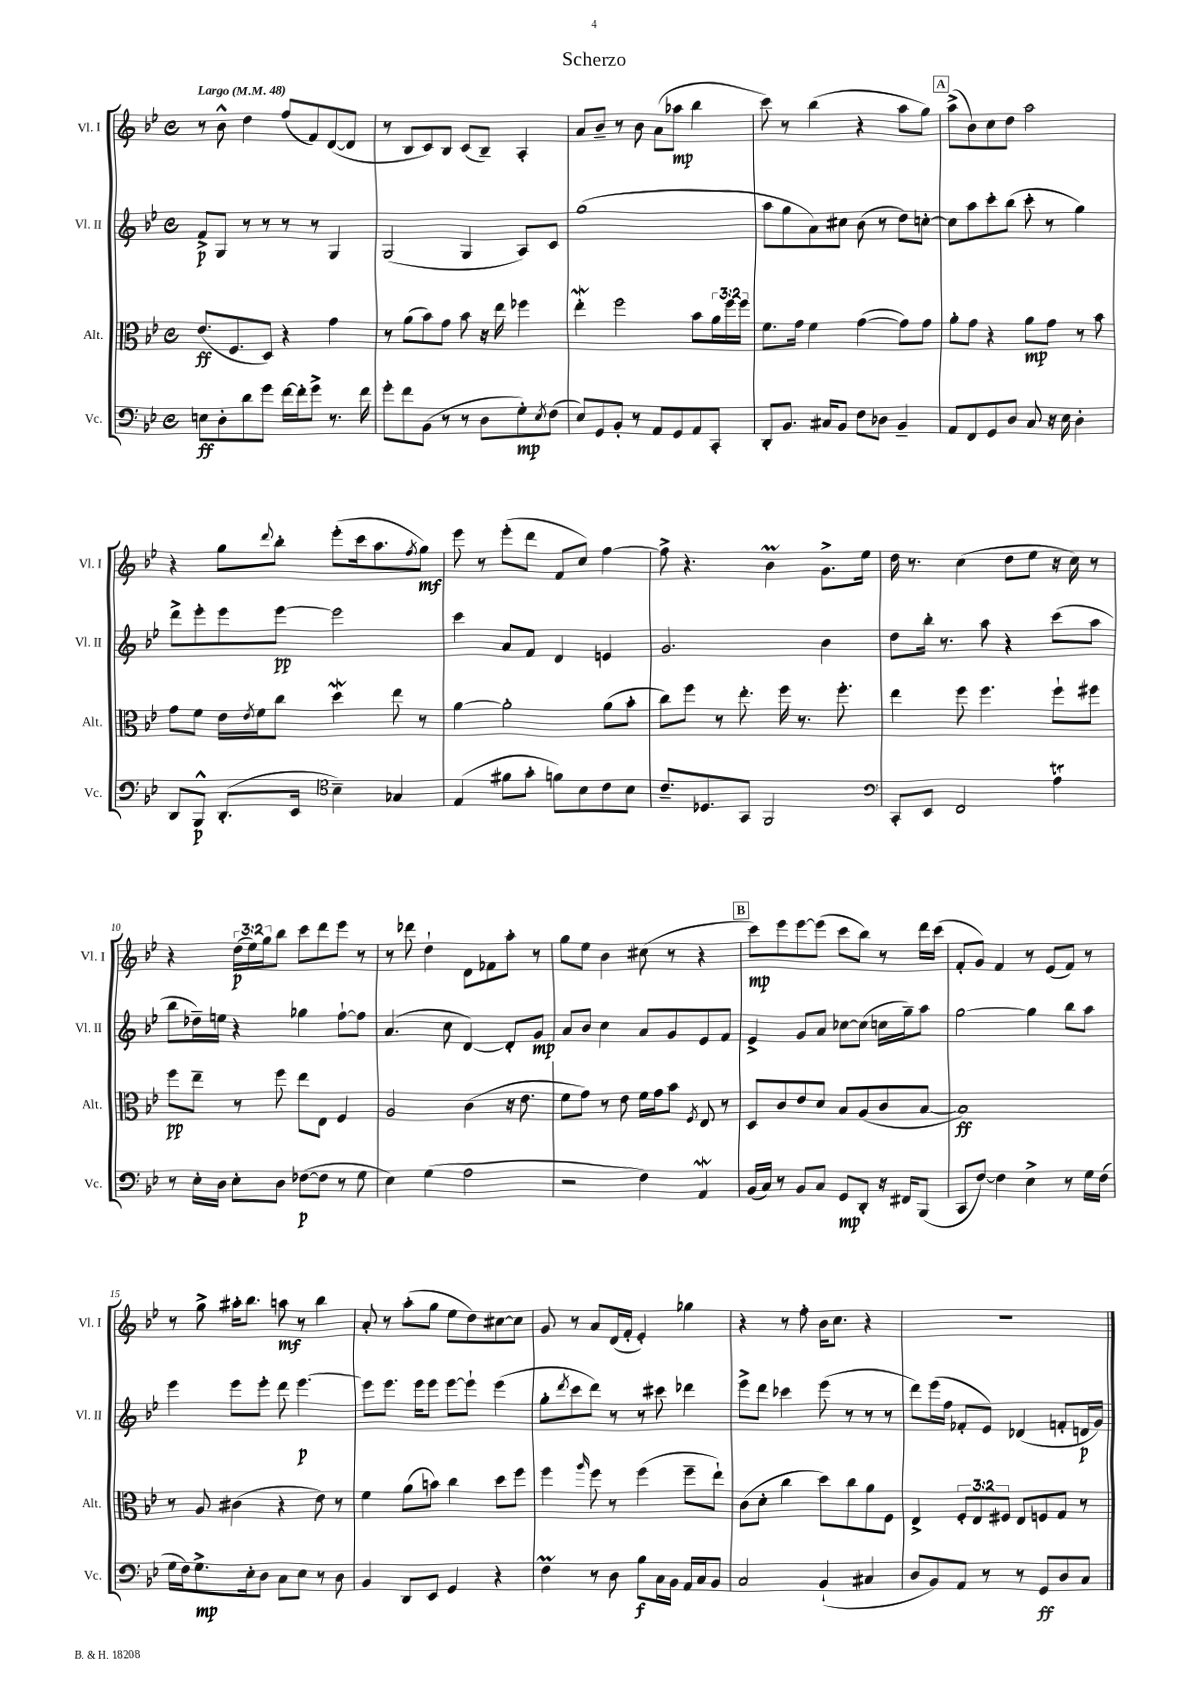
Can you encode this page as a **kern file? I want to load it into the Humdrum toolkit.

**kern	**dynam	**kern	**dynam	**kern	**dynam	**kern	**dynam
*part4	*part4	*part3	*part3	*part2	*part2	*part1	*part1
*staff4	*staff4	*staff3	*staff3	*staff2	*staff2	*staff1	*staff1
*I"Vc.	*	*I"Alt.	*	*I"Vl. II	*	*I"Vl. I	*
*I'Vc.	*	*I'Alt.	*	*I'Vl. II	*	*I'Vl. I	*
*clefF4	*	*clefC3	*	*clefG2	*	*clefG2	*
*k[b-e-]	*	*k[b-e-]	*	*k[b-e-]	*	*k[b-e-]	*
*M4/4	*	*M4/4	*	*M4/4	*	*M4/4	*
*met(c)	*	*met(c)	*	*met(c)	*	*met(c)	*
*MM48	*	*MM48	*	*MM48	*	*MM48	*
=1	=1	=1	=1	=1	=1	=1	=1
!	!	!	!	!	!	!LO:TX:a:B:t=Largo	!
8En\L	ff	(8.e-/L	ff	8f^/L	p	8r	.
8D'\	.	.	.	8G/J	.	8b-^^\	.
.	.	8.F/	.	.	.	.	.
8d\	.	.	.	8r	.	4dd\	.
8g\J	.	8D/J)	.	8r	.	.	.
[16f\LL	.	4r	.	8r	.	(8ff/L	.
16f'\J]	.	.	.	.	.	.	.
8g^\J	.	.	.	8r	.	8f/)	.
8.r	.	4g\	.	4G/	.	([8d/	.
.	.	.	.	.	.	8d/J]	.
16f\	.	.	.	.	.	.	.
=2	=2	=2	=2	=2	=2	=2	=2
8g'\L	.	8r	.	(2G/	.	8r	.
8f\	.	(8a\L	.	.	.	8B-/L	.
(8BB-\J	.	8b-\)	.	.	.	8c/)	.
8r	.	8g\J	.	.	.	8B-/J	.
8r	.	8b-\	.	4G/	.	(8c/L	.
8D\L	.	16r	.	.	.	8B-~/J)	.
.	.	16ee-\	.	.	.	.	.
8G'\)	mp	4ff-X\	.	8A/L)	.	4A'/	.
8qE-/	.	.	.	.	.	.	.
(8F\J	.	.	.	8c/J	.	.	.
=3	=3	=3	=3	=3	=3	=3	=3
8E-/L)	.	4ee-w'\	.	(1gg	.	8a/L	.
8GG/	.	.	.	.	.	8b-~/J	.
8BB-'/J	.	2ff\	.	.	.	8r	.
8r	.	.	.	.	.	8b-\	.
8AA/L	.	.	.	.	.	(8a\L	.
8GG/	.	.	.	.	.	8aa-X\J	mp
8AA/	.	8b-\L	.	.	.	4bb-\	.
8CC'/J	.	24a\L	.	.	.	.	.
.	.	24ff\	.	.	.	.	.
.	.	24ff\JJ	.	.	.	.	.
=4	=4	=4	=4	=4	=4	=4	=4
8DD'/L	.	8.f\L	.	8aa\L	.	8ccc\)	.
8.BB-/J	.	.	.	8gg\	.	8r	.
.	.	16g\Jk	.	.	.	.	.
.	.	4f\	.	8a\)	.	(4bb-\	.
16C#X/KL	.	.	.	.	.	.	.
8BB-/J	.	.	.	8cc#X\J	.	.	.
8F\L	.	([4g\	.	(8b-\	.	4r	.
8D-X\J	.	.	.	8r	.	.	.
4BB-~/	.	8g\L])	.	8dd\L)	.	8aa\L	.
.	.	8g\J	.	[8ccn'\J	.	8gg\J)	.
!!LO:REH:place=s1:t=A
=5	=5	=5	=5	=5	=5	=5	=5
8AA/L	.	8a'\L	.	8cc\L]	.	(8aa^\L	.
8FF/	.	8g\J	.	8aa\	.	8b-\)	.
8GG/	.	4r	.	8ccc'\	.	8cc\	.
8D/J	.	.	.	(8bb-\J	.	8dd\J	.
8C/	.	8a\L	mp	8ccc'\	.	2aa\	.
16r	.	8g\J	.	8r	.	.	.
16E-\	.	.	.	.	.	.	.
4D'\	.	8r	.	4gg\)	.	.	.
.	.	8b-\	.	.	.	.	.
!!LO:LB:g=z
=6	=6	=6	=6	=6	=6	=6	=6
8DD/L	.	8g\L	.	8ddd^\L	.	4r	.
8BBB-^^/J	p	8f\J	.	8eee-'\	.	.	.
(8.DD'/L	.	16e-\LL	.	8eee-\	.	8gg\L	.
.	.	8qe-/	.	.	.	.	.
.	.	16f\J	.	.	.	.	.
.	.	.	.	.	.	8qqddd/	.
.	.	8cc\J	.	[8eee-\J	pp	8bb-'\J	.
16EE-/Jk	.	.	.	.	.	.	.
*clefC4	*	*	*	*	*	*	*
4B-~\)	.	4ddW\	.	2eee-\]	.	(8eee-'\L	.
.	.	.	.	.	.	16ccc\k	.
.	.	.	.	.	.	8.aa\	.
4G-X/	.	8ee-\	.	.	.	.	.
.	.	.	.	.	.	8qff/	.
.	.	8r	.	.	.	8gg\J)	mf
=7	=7	=7	=7	=7	=7	=7	=7
(4E-/	.	[4a\	.	4ccc\	.	8eee-\	.
.	.	.	.	.	.	8r	.
8f#X\L	.	2a'\]	.	8a/L	.	(8eee-'\L	.
8g'\J	.	.	.	8f/J	.	8ddd\J	.
8fn\L)	.	.	.	4d/	.	8f/L	.
8B-\	.	.	.	.	.	8cc/J)	.
8c\	.	(8a\L	.	4en/	.	[4ff\	.
8B-\J	.	8b-'\J	.	.	.	.	.
=8	=8	=8	=8	=8	=8	=8	=8
8.c~/L	.	8cc\L)	.	2.g/	.	8ff^\]	.
.	.	8ff\J	.	.	.	4.r	.
8.D-X/	.	.	.	.	.	.	.
.	.	8r	.	.	.	.	.
8GG/J	.	8.ee-'\	.	.	.	.	.
2FF/	.	.	.	.	.	4b-M\	.
.	.	16ff\	.	.	.	.	.
.	.	8.r	.	.	.	.	.
.	.	.	.	4b-\	.	8.g^\L	.
.	.	8.ff'\	.	.	.	.	.
.	.	.	.	.	.	16ee-\Jk	.
=9	=9	=9	=9	=9	=9	=9	=9
*clefF4	*	*	*	*	*	*	*
8CC'/L	.	4ee-\	.	8dd\L	.	16dd\	.
.	.	.	.	.	.	8.r	.
8EE-/J	.	.	.	16bb-'\Jk	.	.	.
.	.	.	.	8.r	.	.	.
2FF/	.	8ff\	.	.	.	(4cc\	.
.	.	4.ff\	.	8aa\	.	.	.
.	.	.	.	4r	.	8dd\L	.
.	.	.	.	.	.	8ee-\J	.
4At\	.	8ff`\L	.	(8ccc\L	.	16r	.
.	.	.	.	.	.	16cc\)	.
.	.	8ff#X\J	.	8aa\J	.	8r	.
!!LO:LB:g=z
=10	=10	=10	=10	=10	=10	=10	=10
8r	.	8ff\L	pp	8bb-\L	.	4r	.
16E-'\LL	.	8ee-~\J	.	16dd-X~\L)	.	.	.
16D\JJ	.	.	.	16een\JJ	.	.	.
8E-'\L	.	8r	.	4r	.	(24dd\LL	p
.	.	.	.	.	.	24ee-\)	.
.	.	.	.	.	.	24gg\J	.
8D\J	.	8ff\	.	.	.	8bb-\J	.
([8F-X\L	p	8ee-\L	.	4gg-X\	.	8ccc\L	.
8F-\J]	.	8E-\J	.	.	.	8ddd\	.
8r	.	4F/	.	[8ff`\L	.	8eee-\J	.
8G\	.	.	.	8ff\J]	.	8r	.
=11	=11	=11	=11	=11	=11	=11	=11
4E-\)	.	2A/	.	(4.a/	.	8r	.
.	.	.	.	.	.	8ddd-X\	.
(4G\	.	.	.	.	.	4dd`\	.
.	.	.	.	8cc\	.	.	.
2A\	.	(4c\	.	[4d/)	.	8d\L	.
.	.	.	.	.	.	8f-X\	.
.	.	16r	.	8d'/L]	.	8aa'\J	.
.	.	8.e-\	.	.	.	.	.
.	.	.	.	8g/J	mp	8r	.
=12	=12	=12	=12	=12	=12	=12	=12
2r	.	8f\L	.	8a/L	.	8gg\L	.
.	.	8g\J)	.	8b-/J	.	8ee-\J	.
.	.	8r	.	4cc\	.	4b-\	.
.	.	8e-\	.	.	.	.	.
4F\)	.	16f\LL	.	8a/L	.	(8cc#X\	.
.	.	16g\J	.	.	.	.	.
.	.	8b-\J	.	8g/	.	8r	.
.	.	8qF/	.	.	.	.	.
4AAW/	.	8E-/	.	8e-/	.	4r	.
.	.	8r	.	8f/J	.	.	.
!!LO:REH:place=s1:t=B
=13	=13	=13	=13	=13	=13	=13	=13
(16BB-/LL	.	8D/L	.	4e-^/	.	8ccc\L)	mp
16C/JJ)	.	.	.	.	.	.	.
8r	.	8c/	.	.	.	8eee-\	.
8BB-/L	.	8e-/	.	8g/L	.	[8eee-\	.
8C/J	.	8d/J	.	8a/J	.	(8eee-\J]	.
8GG/L	mp	8B-/L	.	[8cc-X\L	.	8ccc\L	.
8DD'/J	.	(8A/	.	(8cc-\J]	.	8bb-\J)	.
16r	.	8c/	.	16ccn\LL	.	8r	.
16FF#X/KL	.	.	.	16gg~\J)	.	.	.
(8BBB-/J	.	[8B-/J	.	8aa\J	.	16ddd\LL	.
.	.	.	.	.	.	(16ccc\JJ	.
=14	=14	=14	=14	=14	=14	=14	=14
8CC/L	.	1B-])	ff	[2gg\	.	8f'/L	.
[8F/J)	.	.	.	.	.	8g/J)	.
4F\]	.	.	.	.	.	4f/	.
4E-^\	.	.	.	4gg\]	.	8r	.
.	.	.	.	.	.	(8e-/L	.
8r	.	.	.	8bb-\L	.	8f/J)	.
16G\LL	.	.	.	8aa\J	.	8r	.
(16F\JJ	.	.	.	.	.	.	.
!!LO:LB:g=z
=15	=15	=15	=15	=15	=15	=15	=15
16G\LL	.	8r	.	4eee-\	.	8r	.
16F\J)	.	.	.	.	.	.	.
8.G^\	mp	8A/	.	.	.	8gg^\	.
.	.	(4c#X\	.	8eee-\L	.	16aa#X'\KL	.
16E-'\k	.	.	.	.	.	8.bb-\J	.
8D\J	.	.	.	8eee-'\J	.	.	.
8C\L	.	4r	.	8ddd\	.	8aan\	mf
8E-\J	.	.	.	[4.eee-\	p	8r	.
8r	.	8e-\)	.	.	.	4bb-\	.
8D\	.	8r	.	.	.	.	.
=16	=16	=16	=16	=16	=16	=16	=16
4BB-/	.	4f\	.	8eee-\L]	.	8a'/	.
.	.	.	.	8.eee-\J	.	8r	.
8DD/L	.	(8a\L	.	.	.	(8aa'\L	.
.	.	.	.	16eee-\KL	.	.	.
8EE-/J	.	8bn\J)	.	8eee-\J	.	8gg\J	.
4GG/	.	4cc\	.	[8eee-\L	.	8ee-\L	.
.	.	.	.	8eee-`\J]	.	8dd\)	.
4r	.	8dd\L	.	(4eee-\	.	[8cc#X\	.
.	.	8ff\J	.	.	.	8cc#\J]	.
=17	=17	=17	=17	=17	=17	=17	=17
4FM\	.	4ff\	.	8gg'\L	.	8g/	.
.	.	.	.	8qddd/	.	.	.
.	.	.	.	8ccc\	.	8r	.
.	.	16qqaa/	.	.	.	.	.
8r	.	8ff\	.	8ddd\J)	.	8a/L	.
8D\	.	8r	.	8r	.	(16d/L	.
.	.	.	.	.	.	16f'/JJ	.
8B-\L	f	(4ff\	.	8r	.	4e-'/)	.
16C\L	.	.	.	8ccc#X\	.	.	.
16BB-\JJ	.	.	.	.	.	.	.
16AA/LL	.	8ff~\L	.	4ddd-X\	.	4gg-X\	.
16C/J	.	.	.	.	.	.	.
8BB-/J	.	8ee-`\J)	.	.	.	.	.
=18	=18	=18	=18	=18	=18	=18	=18
2C/	.	(8c\L	.	8eee-^\L	.	4r	.
.	.	8d'\J	.	8ddd\J	.	.	.
.	.	4cc\	.	4ccc-X\	.	8r	.
.	.	.	.	.	.	8ff'\	.
(4BB-`/	.	8dd\L)	.	(8eee-\	.	16b-\KL	.
.	.	.	.	.	.	8.cc\J	.
.	.	8cc\	.	8r	.	.	.
4C#X/	.	8a\	.	8r	.	4r	.
.	.	8F\J	.	8r	.	.	.
=19	=19	=19	=19	=19	=19	=19	=19
8D/L	.	4E-^/	.	8ddd\L)	.	1r	.
8BB-/)	.	.	.	(16eee-\L	.	.	.
.	.	.	.	16ff\JJ	.	.	.
8AA/J	.	12F'/L	.	8f-X'/L	.	.	.
.	.	12E-/	.	.	.	.	.
8r	.	.	.	8e-/J)	.	.	.
.	.	12F#X/J	.	.	.	.	.
8r	.	8E-/L	.	(4d-X/	.	.	.
8GG/L	ff	8Fn/	.	.	.	.	.
8D/	.	8G/J	.	8fn'/L	.	.	.
8C/J	.	8r	.	16dn/L	p	.	.
.	.	.	.	16g/JJ)	.	.	.
==	==	==	==	==	==	==	==
*-	*-	*-	*-	*-	*-	*-	*-
